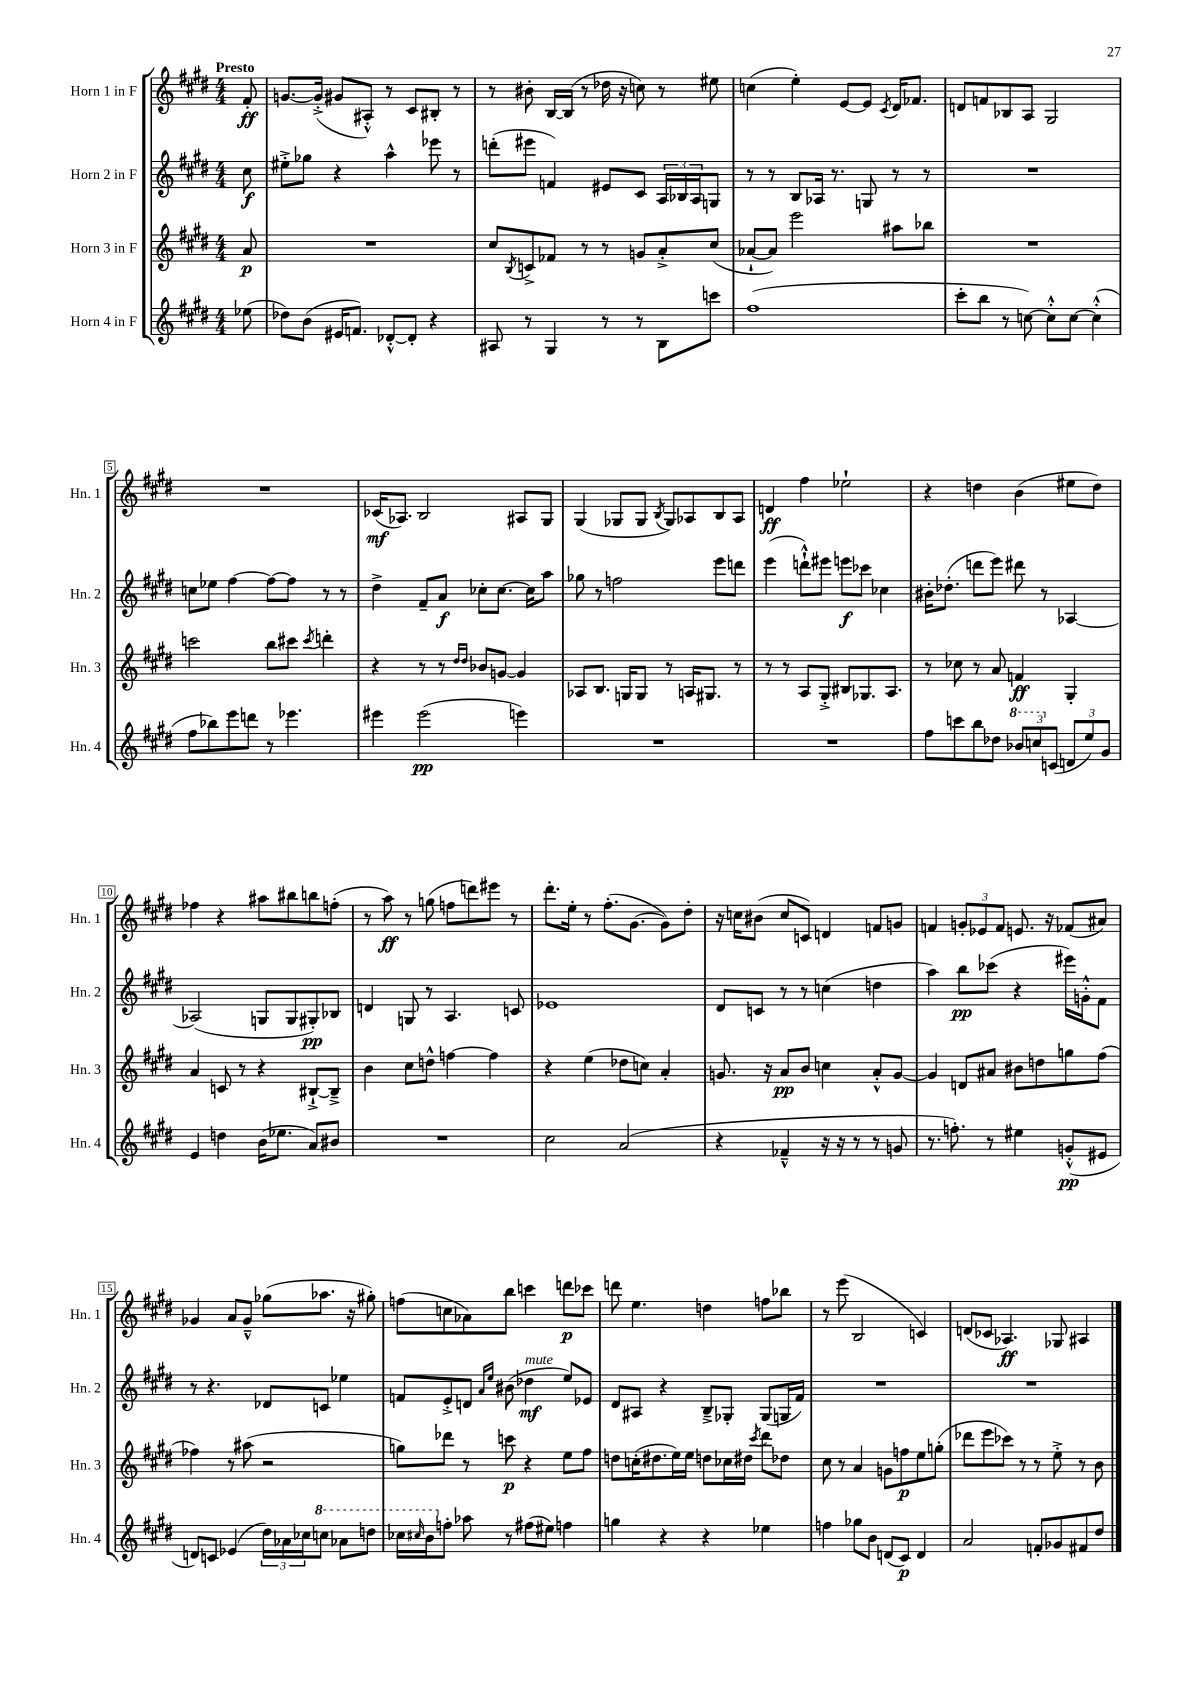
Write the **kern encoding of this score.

**kern	**kern	**kern	**kern
*staff4	*staff3	*staff2	*staff1
*clefG2	*clefG2	*clefG2	*clefG2
*k[f#c#g#d#]	*k[f#c#g#d#]	*k[f#c#g#d#]	*k[f#c#g#d#]
*M4/4	*M4/4	*M4/4	*M4/4
(8ee-\	8a/	8cc#\	8f#'/
=	=	=	=
8dd-\L)	1r	8ee#'^\L	[8.g/L
(8b\J	.	8gg-\J	.
.	.	.	(16g'^/]Jk
16e#/LK	.	4r	8g#/L
8.f/J)	.	.	.
.	.	.	8A#'^^/J)
[8d-'^^/L	.	4aa^^\	8r
8d-'/]J	.	.	8c#/L
4r	.	8eee-\	8B#'/J
.	.	8r	8r
=	=	=	=
8A#/	8cc#/L	(8ddd'\L	8r
.	8qB/	.	.
8r	8c^/	8eee#\J	8b#'\
4G#/	8f-/J	4f/)	[16B/LL
.	.	.	(16B/]JJ
.	8r	.	8r
8r	8r	8e#/L	16dd-\
.	.	.	16r
8r	8g/L	8c#/J	8cc\)
8B\L	8a'^/	24A/LL	8r
.	.	24B-/	.
.	.	24A/J	.
8ccc\J	(8cc#/J	8G/J	8ee#\
=	=	=	=
(1ff#	[8a-`/L	8r	(4cc\
.	8a-/]J)	8r	.
.	2eee\	8B/L	4ee'\)
.	.	16A-/Jk	.
.	.	8.r	.
.	.	.	[8e/L
.	.	8G/	8e/]J
.	.	.	8qc#/
.	8aa#\L	8r	16d#/LK
.	.	.	8.f-/J
.	8bb-\J	8r	.
=	=	=	=
8ccc#'\L	1r	1r	8d/L
8bb\J	.	.	8f/
8r	.	.	8B-/
[8cc\)	.	.	8A/J
8cc'^^\]L	.	.	2G#/
[8cc\J	.	.	.
(4cc'^^\]	.	.	.
=	=	=	=
8ff#\L	2ccc\	8cc\L	1r
8bb-\)	.	8ee-\J	.
8eee\	.	[4ff#\	.
8ddd\J	.	.	.
8r	8bb\L	8ff#\_L	.
4.eee-\	8ccc#\J	8ff#\]J	.
.	8qccc#/	.	.
.	4ddd'\	8r	.
.	.	8r	.
=	=	=	=
4eee#\	4r	4dd#^\	(16c-/LK
.	.	.	8.A-/J)
(2eee#\	8r	8f#~/L	2B/
.	8r	8a/J	.
.	16qqdd#/LL	.	.
.	16qqdd#/JJ	.	.
.	8b-/L	8cc-'\L	.
.	[8g/J	[8.cc-\J	.
4eee\)	4g/]	.	8A#/L
.	.	16cc-\]LK	.
.	.	8aa\J	8G#/J
=	=	=	=
1r	8A-/L	8gg-\	(4G#/
.	8.B/J	8r	.
.	.	2ff\	8G-/L
.	16G/LK	.	.
.	8G/J	.	8G-/J
.	.	.	8qB/
.	8r	.	8G-/L)
.	16A/LK	.	8A-/
.	8.G#/J	.	.
.	.	8eee\L	8B/
.	8r	8ddd\J	8A-/J
=	=	=	=
1r	8r	(4eee\	4d/
.	8r	.	.
.	8A/L	8ddd`^^\L)	4ff#\
.	8G#'^/J	8eee#\J	.
.	8B#/L	8eee\L	2ee-`\
.	8.G-/	8ccc-\J	.
.	.	4cc-\	.
.	8.A/J	.	.
=	=	=	=
8ff#\L	8r	16b#'\LK	4r
.	.	(8.dd-'\J	.
8ccc\	8cc-\	.	.
8bb\	8r	8ddd\L	4dd\
8dd-\J	8a/	8eee\J)	.
12bb-/L	4f/	8ddd#\	(4b\
12ccc/	.	.	.
.	.	8r	.
(12c/J	.	.	.
12d/L	4G#'/	[4A-/	8ee#\L
12ee/)	.	.	.
.	.	.	8dd\J)
12g#/J	.	.	.
=	=	=	=
4e/	4a/	(2A-/]	4ff-\
4dd\	8c/	.	4r
.	8r	.	.
(16b\LK	4r	8G/L	8aa#\L
8.ee-\J	.	.	.
.	.	8G/	8bb#\
8a/L)	[8B#`^/L	8G#'/)	8bb\
8b#/J	8B#~^/]J	8B-/J	(8ff'\J
=	=	=	=
1r	4b\	4d/	8r
.	.	.	8aa\)
.	8cc#\L	8G/	8r
.	8dd^^\J	8r	(8gg\
.	[4ff\	4.A/	8ff\L
.	.	.	8ddd\)
.	4ff\]	.	8eee#\J
.	.	8c/	8r
=	=	=	=
2cc#\	4r	1e-	8.ddd#'\L
.	.	.	16ee'\Jk
.	(4ee\	.	8r
.	.	.	(8.ff#'\L
(2a/	8dd-\L	.	.
.	.	.	[8.g#\J
.	8cc\J)	.	.
.	4a'/	.	8g#\]L)
.	.	.	8dd#'\J
=	=	=	=
4r	8.g/	8d#/L	16r
.	.	.	16cc\LK
.	.	8c/J	(8b#\J
.	16r	.	.
4f-~^^/	8a/L	8r	8cc/L
.	8b/J	8r	8c/J)
16r	4cc\	(4cc\	4d/
16r	.	.	.
8r	.	.	.
8r	8a'^^/L	4dd\	8f/L
8g/	[8g/J	.	8g/J
=	=	=	=
8.r	4g/]	4aa\)	4f/
8.ff'\)	.	.	.
.	8d/L	8bb\L	12g'/L
.	.	.	12e-/
8r	8a#/J	(8ccc-\J	.
.	.	.	12f/J
4ee#\	8b#\L	4r	8.e/
.	8dd\	.	.
.	.	.	16r
(8g'^^/L	8gg\	16eee#\LL)	(8f-/L
.	.	16g'^^\J	.
8e#/J	(8ff#\J	8f#\J	8a#/J)
=	=	=	=
8d/L)	4ff-\)	8r	4g-/
8c/J	.	4.r	.
(4e-/	8r	.	8a/L
.	(8aa#\	.	8g-~^^/J
24dd#\LL)	2r	8d-/L	(8gg-\L
24a-\	.	.	.
24cc-\J	.	.	.
8ccc\J	.	8c/J	8.aa-\J
8aa-\L	.	4ee-\	.
.	.	.	16r
8ddd\J	.	.	8gg#'\)
=	=	=	=
16ccc-\LL	8gg\L)	8f/L	(8ff\L
16qqccc#/	.	.	.
16bb\J	.	.	.
8ff'\J	8ddd-\J	8e'^/	8cc\
8aa-\	8r	8d/J	8a-\)
.	.	16qqa/LL	.
.	.	16qqee/JJ	.
8r	8ccc\	(8b#\	8bb\J
(8ff#\L	4r	4dd-\	4ccc\
8ee#\J)	.	.	.
4ff\	8ee\L	8ee/L)	8ddd\L
.	8ff#\J	8e-/J	8ccc-\J
=	=	=	=
4gg\	8dd\L	8d#/L	8ddd\
.	(16cc'\K	8A#/J	4.ee\
.	8.dd#\	.	.
4r	.	4r	.
.	16ee\L)	.	.
.	16ee\JJ	.	.
4r	8dd\L	8B~^/L	4dd\
.	16cc-\L	8G-'/J	.
.	16dd#\JJ	.	.
.	8qccc#/	.	.
4ee-\	8ddd#\L	(8G-/L	8ff\L
.	8dd-\J	16G/L	8bb-\J
.	.	16f#/JJ)	.
=	=	=	=
4ff\	8cc#\	1r	8r
.	8r	.	(8eee\
8gg-\L	4a/	.	2B/
8b\J	.	.	.
(8d/L	8g\L	.	.
8c#/J)	8ff\	.	.
4d/	8ee\	.	4c/)
.	(8gg'\J	.	.
=	=	=	=
2a/	8ddd-\L	1r	(8d/L
.	8eee\	.	8c-/J
.	8ccc-\J)	.	4.A-/)
.	8r	.	.
8f'/L	8r	.	.
8g-/	8ee'^\	.	8G-/
8f#/	8r	.	4A#/
8dd#/J	8b\	.	.
==	==	==	==
*-	*-	*-	*-
